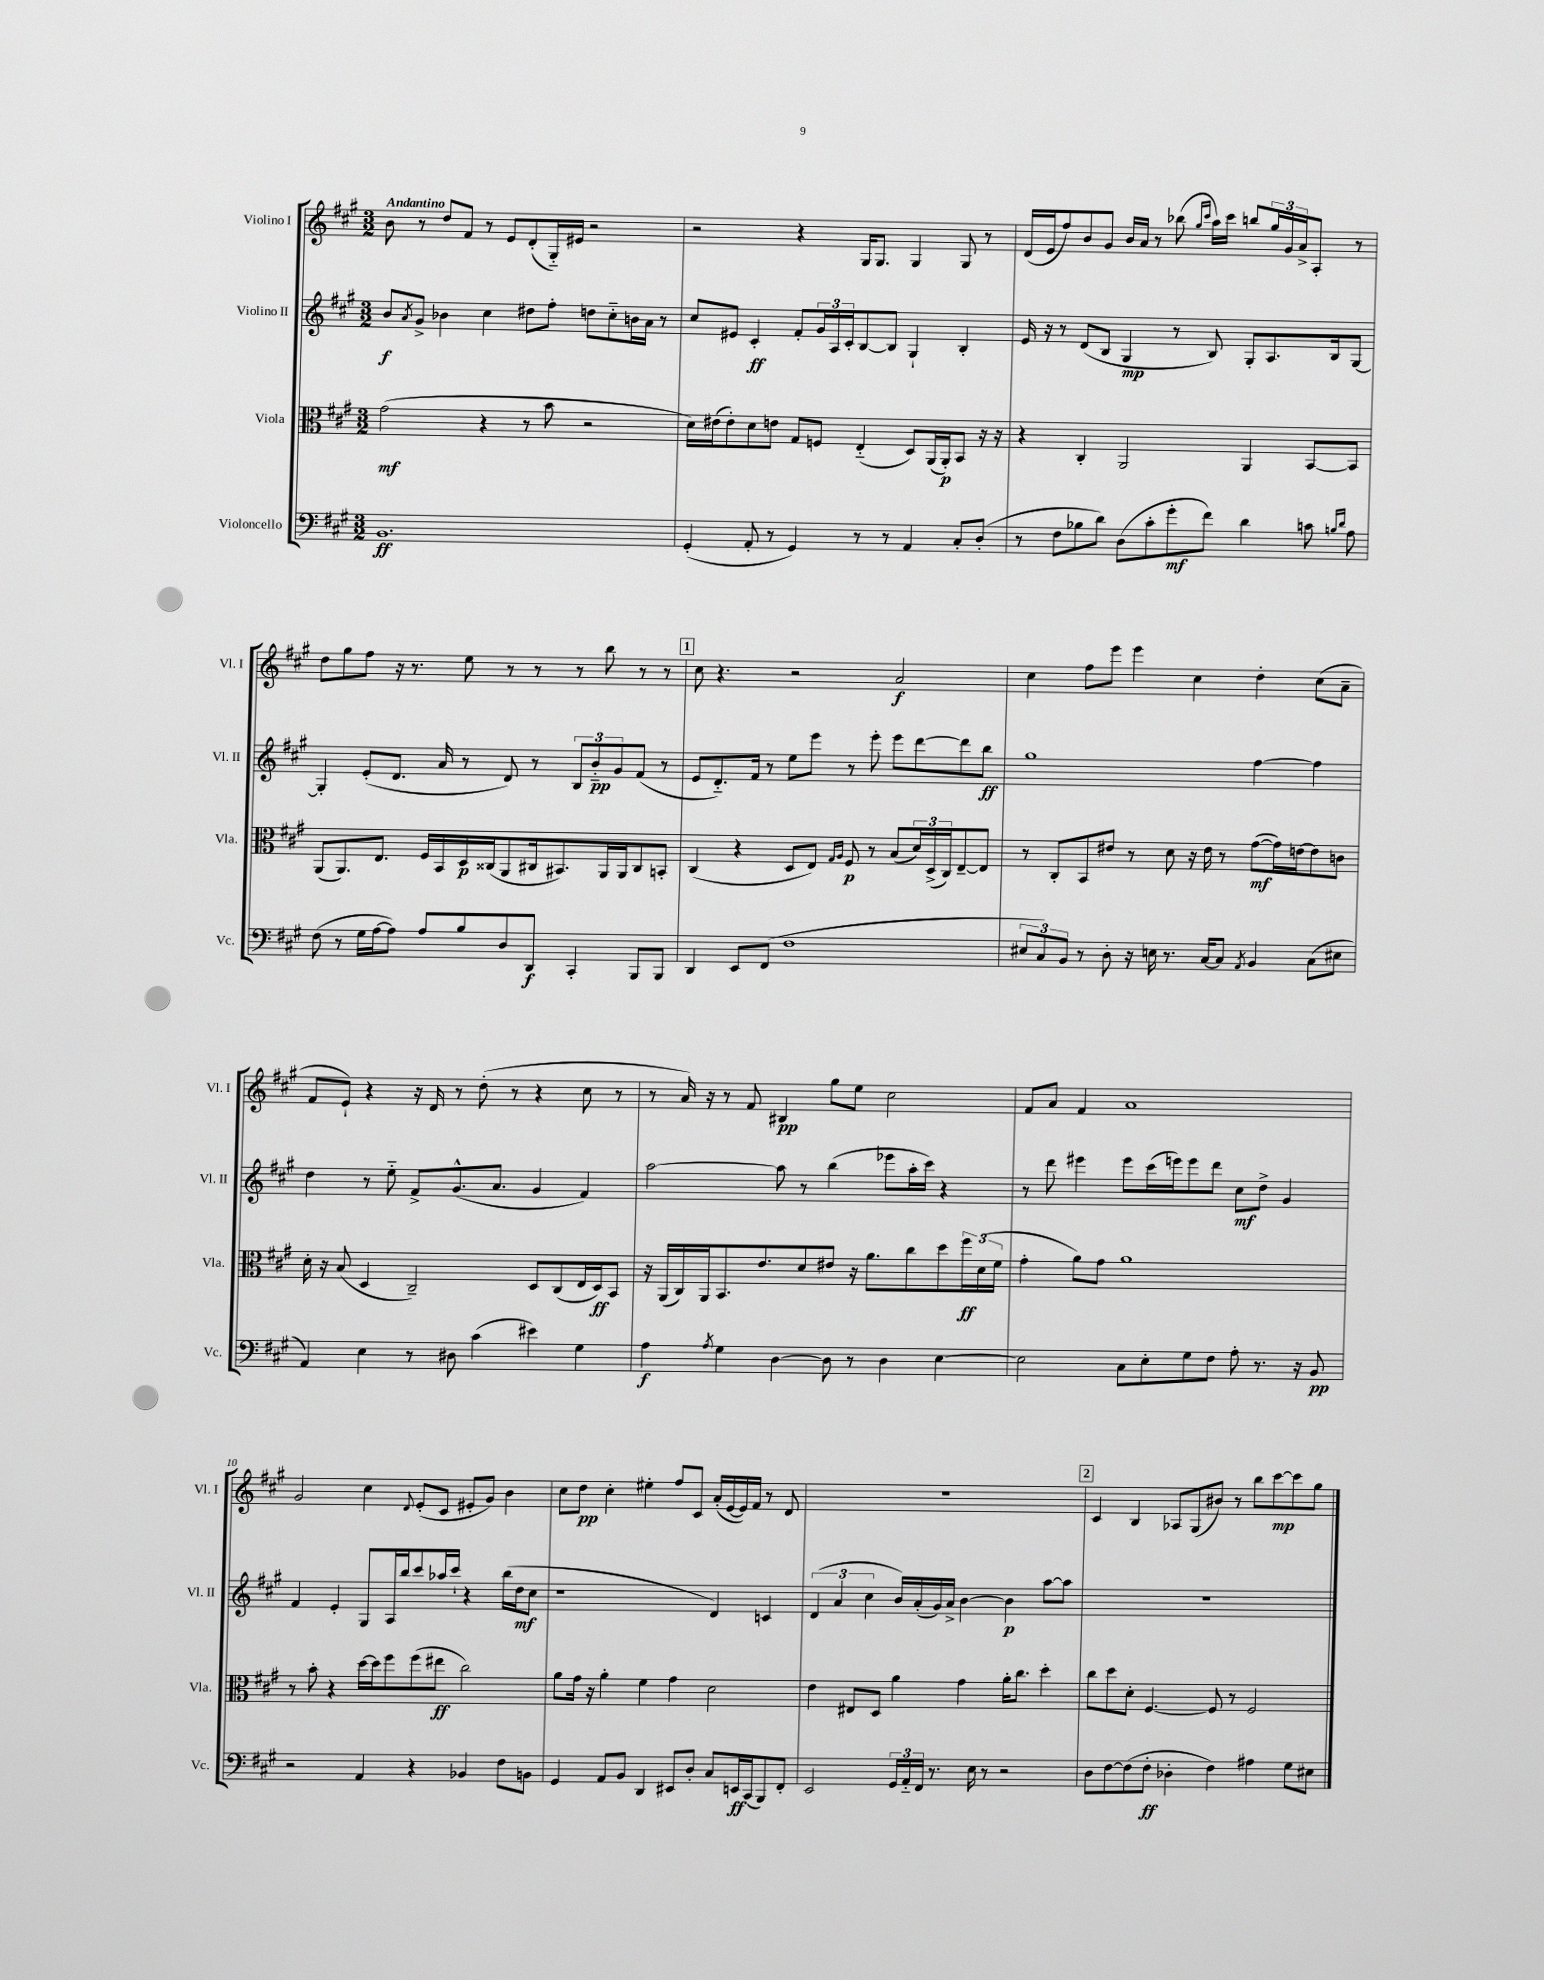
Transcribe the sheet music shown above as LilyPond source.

<<
\new StaffGroup <<
\new Staff = "s0" \with { instrumentName = "Violino I" shortInstrumentName = "Vl. I" } {
    \clef treble \key a \major \numericTimeSignature \time 3/2 \tempo "Andantino"
    b'8 r8 d''8 fis'8 r8 e'8 d'8-.( gis16-_) eis'16 r2 |
    r2 r4 gis16 gis8. gis4 gis8 r8 |
    d'16( e'16 fis''8) b'8 gis'8 b'16 a'16 r8 bes''8( \grace { gis''16 cis'''16 } a''16) cis'''16 b''8 \tuplet 3/2 { gis''16 gis'16 a'16-> } a8-. r8 |
    d''8 gis''8 fis''8 r16 r8. e''8 r8 r8 r8 b''8 r8 r8 |
    \mark \markup { \box "1" } cis''8 r4. r2 a'2\f |
    cis''4 fis''8 e'''8 e'''4 cis''4 d''4-. cis''8( a'8-- |
    fis'8 e'8-!) r4 r16 d'16 r8 d''8-.( r8 r4 cis''8 r8 |
    r8 a'16) r16 r8 fis'8 bis4\pp gis''8 e''8 cis''2 |
    fis'8 a'8 fis'4 a'1 |
    gis'2 cis''4 \appoggiatura { d'8 } e'8-.( cis'8 eis'8-. gis'8) b'4 |
    cis''8 d''8\pp cis''4-. eis''4-. fis''8 cis'8 a'16-.( e'16~ e'16) fis'16 r8 d'8 |
    R1. |
    \mark \markup { \box "2" } cis'4 b4 aes8 gis8( bis'8) r8 b''8 cis'''8~\mp cis'''8 gis''8 \bar "|." |
}
\new Staff = "s1" \with { instrumentName = "Violino II" shortInstrumentName = "Vl. II" } {
    \clef treble \key a \major \numericTimeSignature \time 3/2
    b'8\f \acciaccatura { a'8 } gis'8-> bes'4 cis''4 dis''8 fis''8-. d''8 cis''8-_ b'16 a'16 r8 |
    cis''8 eis'8 cis'4-.\ff fis'8-. \tuplet 3/2 { gis'16 a16 cis'16-. } b8~ b8 gis4-! b4-. |
    e'16 r16 r8 d'8( b8 gis4\mp r8 b8) gis8-. a8. b16 gis8~ |
    gis4-. e'8-.( d'8. a'16 r8 d'8) r8 \tuplet 3/2 { b8 b'8-_\pp gis'8 } fis'8( r8 |
    \mark \markup { \box "1" } e'8 d'8.-_) fis'16 r8 e''8 e'''8 r8 e'''8-. e'''8 d'''8~ d'''8 b''8\ff |
    gis''1 fis''4~ fis''4 |
    d''4 r8 e''8-_ fis'8-> gis'8.-^( a'8. gis'4 fis'4) |
    a''2~ a''8 r8 b''4( ees'''8 a''16-. cis'''16) r4 |
    r8 d'''8 eis'''4 eis'''8 cis'''16( e'''16) e'''8 d'''8 cis''8\mf d''8-> gis'4 |
    fis'4 e'4-. gis8 a16 b''16 cis'''8 aes''16 cis'''16-! r4 b''16( d''16\mf cis''8 |
    r1 d'4) c'4 |
    \tuplet 3/2 { d'4( a'4 cis''4 } b'16) a'16-.( gis'16) a'16-> b'4~ b'4\p a''8~ a''8 |
    \mark \markup { \box "2" } R1. \bar "|." |
}
\new Staff = "s2" \with { instrumentName = "Viola" shortInstrumentName = "Vla." } {
    \clef alto \key a \major \numericTimeSignature \time 3/2
    gis'2\mf( r4 r8 b'8 r2 |
    d'16) eis'16( eis'8-.) d'8 e'8 gis8 f8 e4-_( d8) a,16( a,16-.\p) b,8 r16 r16 |
    r4 cis4-. a,2 a,4 b,8~ b,8 |
    a,8( a,8.) e8. fis16 b,16 d16\p cisis16( a,8 cis16 bis,8.) a,16 a,16 cis8 b,8-. |
    \mark \markup { \box "1" } cis4( r4 d8 e8) \grace { gis16 a16 } fis8\p r8 b8( \tuplet 3/2 { d'16) d16->( cis16) } e8~-- e8 |
    r8 cis8-. b,8 eis'8 r8 d'8 r16 eis'16 r8 gis'8~\mf( gis'16) e'16~ e'8 c'8 |
    d'16-. r16 b8( d4 cis2--) d8 cis8( e16 d16\ff) b,8 |
    r16 a,16( cis16) a,16 b,8. e'8. d'8 eis'8 r16 a'8. cis''8 d''8 \tuplet 3/2 { fis''16\ff d'16( fis'16 } |
    gis'4-. a'8) gis'8 a'1 |
    r8 b'8-. r4 d''16~ d''16 fis''8 fis''8( eis''8\ff cis''2) |
    a'8 gis'16 r16 a'4-. fis'4 gis'4 d'2 |
    e'4 eis8 d8 a'4 gis'4 a'16-. cis''8. d''4-. |
    \mark \markup { \box "2" } cis''8 d''8 d'8-. fis4.~ fis8 r8 fis2 \bar "|." |
}
\new Staff = "s3" \with { instrumentName = "Violoncello" shortInstrumentName = "Vc." } {
    \clef bass \key a \major \numericTimeSignature \time 3/2
    b,1.\ff |
    gis,4-.( a,8-. r8 gis,4) r8 r8 a,4 cis8-. d8-.( |
    r8 fis8 bes8 d'8) d8( cis'8-. gis'8-.\mf fis'8) d'4 c'8 \grace { b16 d'16 } a8 |
    fis8( r8 gis16 a16~ a8) a8 b8 d8 d,8\f cis,4-. b,,8 b,,8 |
    \mark \markup { \box "1" } d,4 e,8 fis,8( fis1 |
    \tuplet 3/2 { eis8 cis8) b,8 } r8 d8-. r16 e16 r8. cis16~ cis8 \acciaccatura { a,8 } b,4 cis8( eis8 |
    a,4) e4 r8 dis8 cis'4( eis'4) gis4 |
    a4\f \acciaccatura { a8 } gis4 d4~ d8 r8 d4 e4~ |
    e2 cis8 e8-. gis8 fis8 a8-. r8. r16 b,8\pp |
    r2 a,4 r4 bes,4 fis8 b,8 |
    gis,4 a,8 b,8 d,4 eis,8 d8-. cis8 e,16\ff cis,16( b,,8) fis,8-. |
    e,2 \tuplet 3/2 { gis,16 a,16-_ fis,16 } r8. e16 r8 r2 |
    \mark \markup { \box "2" } d8 fis8~ fis8( fis8-.\ff des4-. fis4) ais4 gis8 eis8 \bar "|." |
}
>>
>>
\layout { \context { \Score \override BarNumber.break-visibility = ##(#f #t #t) barNumberVisibility = #(every-nth-bar-number-visible 5) } }
